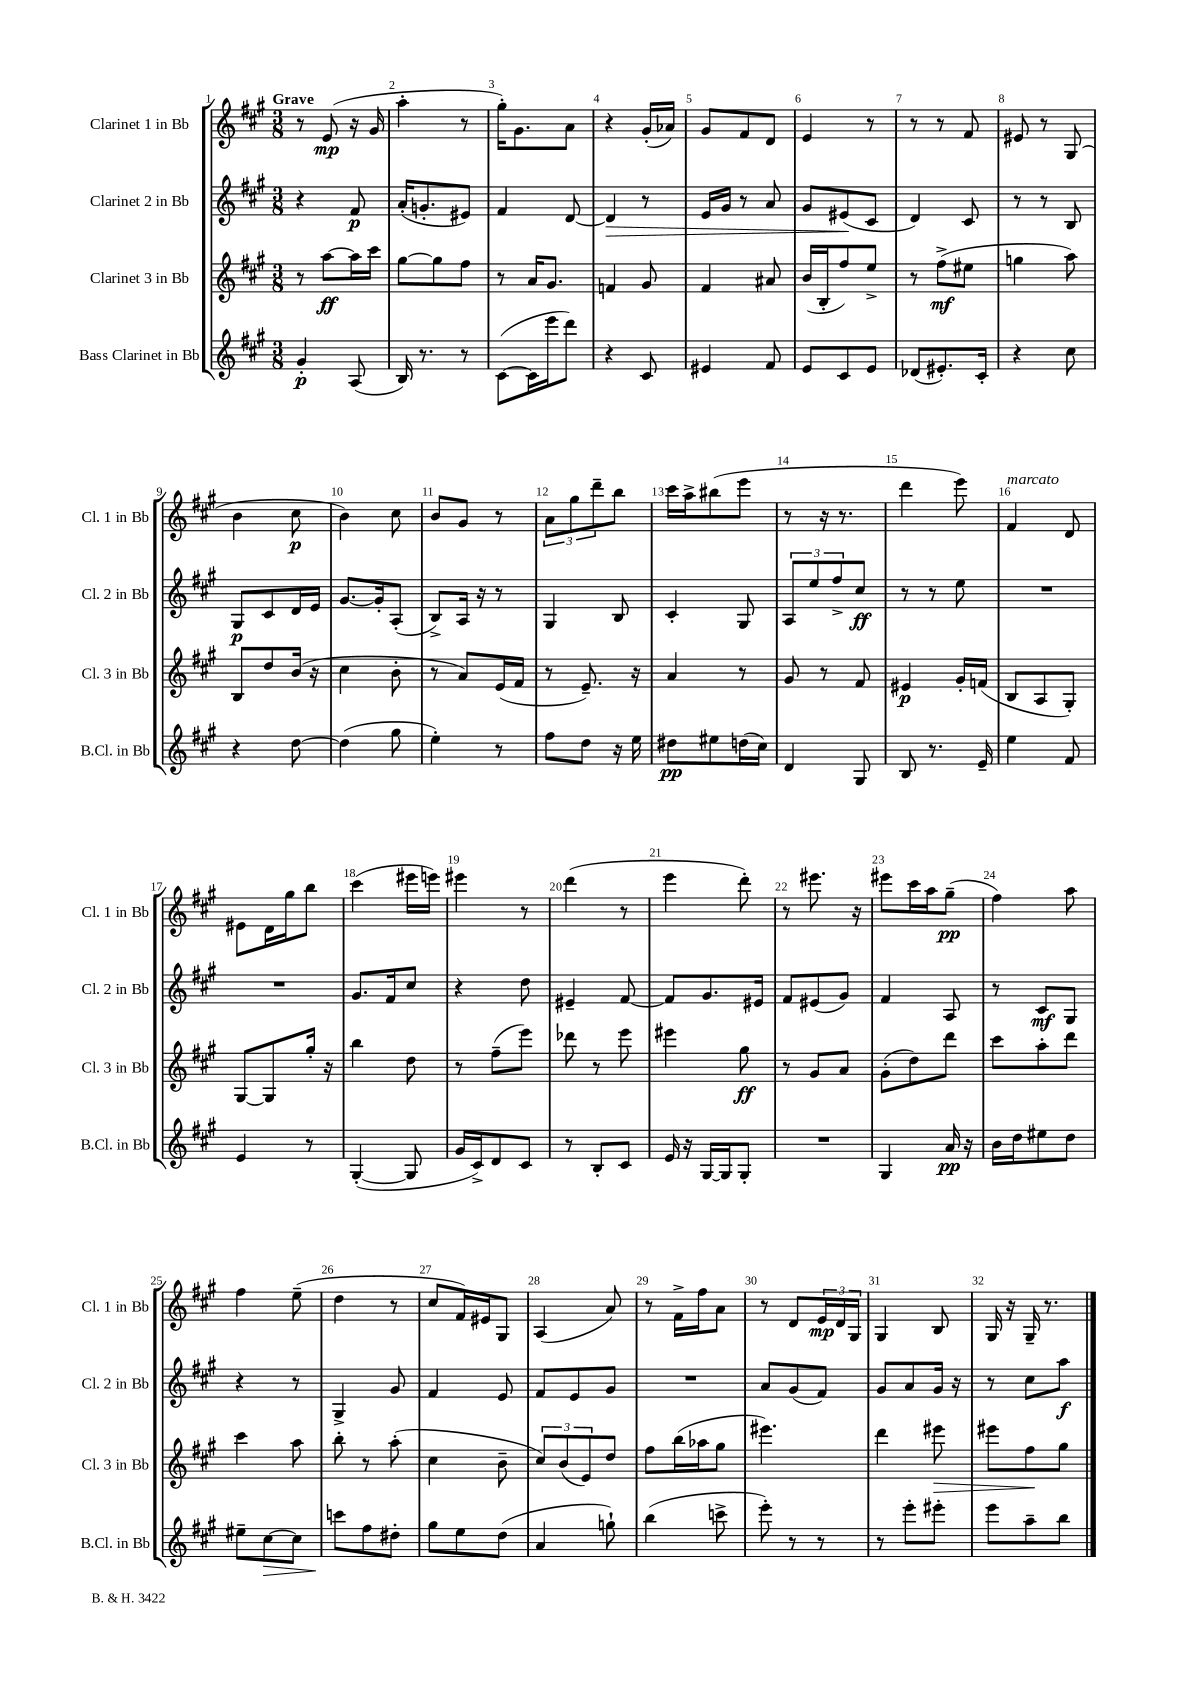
<<
\new StaffGroup <<
\new Staff = "s0" \with { instrumentName = "Clarinet 1 in Bb" shortInstrumentName = "Cl. 1 in Bb" } {
    \clef treble \key a \major \numericTimeSignature \time 3/8 \tempo "Grave"
    r8 e'8\mp( r16 gis'16 |
    a''4-. r8 |
    gis''16-.) gis'8. a'8 |
    r4 gis'16-.( aes'16) |
    gis'8 fis'8 d'8 |
    e'4 r8 |
    r8 r8 fis'8 |
    eis'8 r8 gis8( |
    b'4 cis''8\p |
    b'4) cis''8 |
    b'8 gis'8 r8 |
    \tuplet 3/2 { a'8 gis''8 d'''8-- } b''8 |
    cis'''16 a''16-> bis''8( e'''8 |
    r8 r16 r8. |
    d'''4 e'''8) |
    fis'4^\markup { \italic "marcato" } d'8 |
    eis'8 d'16 gis''16 b''8 |
    cis'''4( eis'''16 e'''16) |
    eis'''4 r8 |
    d'''4( r8 |
    e'''4 d'''8-.) |
    r8 eis'''8. r16 |
    eis'''8 cis'''16 a''16 gis''8--\pp( |
    fis''4) a''8 |
    fis''4 e''8--( |
    d''4 r8 |
    cis''8 fis'16) eis'16 gis8 |
    a4( a'8) |
    r8 fis'16-> fis''16 a'8 |
    r8 d'8 \tuplet 3/2 { e'16\mp d'16 gis16 } |
    gis4 b8 |
    gis16 r16 gis16-- r8. \bar "|." |
}
\new Staff = "s1" \with { instrumentName = "Clarinet 2 in Bb" shortInstrumentName = "Cl. 2 in Bb" } {
    \clef treble \key a \major \numericTimeSignature \time 3/8
    r4 fis'8\p |
    a'16-.( g'8.-. eis'8) |
    fis'4 d'8~ |
    d'4\> r8 |
    e'16 gis'16 r8 a'8 |
    gis'8 eis'8\!( cis'8 |
    d'4) cis'8 |
    r8 r8 b8 |
    gis8\p cis'8 d'16 e'16 |
    gis'8.~ gis'16-. a8-.( |
    b8->) a16 r16 r8 |
    gis4 b8 |
    cis'4-. gis8 |
    \tuplet 3/2 { a8 e''8 fis''8-> } cis''8\ff |
    r8 r8 e''8 |
    R4. |
    R4. |
    gis'8. fis'16 cis''8 |
    r4 d''8 |
    eis'4-- fis'8~ |
    fis'8 gis'8. eis'16 |
    fis'8 eis'8( gis'8) |
    fis'4 a8 |
    r8 cis'8\mf gis8 |
    r4 r8 |
    gis4-> gis'8 |
    fis'4 e'8 |
    fis'8 e'8 gis'8 |
    R4. |
    a'8 gis'8( fis'8) |
    gis'8 a'8 gis'16 r16 |
    r8 cis''8 a''8\f \bar "|." |
}
\new Staff = "s2" \with { instrumentName = "Clarinet 3 in Bb" shortInstrumentName = "Cl. 3 in Bb" } {
    \clef treble \key a \major \numericTimeSignature \time 3/8
    r8 a''8~\ff a''16 cis'''16 |
    gis''8~ gis''8 fis''8 |
    r8 a'16 gis'8. |
    f'4 gis'8 |
    fis'4 ais'8 |
    b'16( b16-. fis''8) e''8-> |
    r8 fis''8->\mf( eis''8 |
    g''4 a''8) |
    b8 d''8 b'16( r16 |
    cis''4 b'8-. |
    r8 a'8) e'16( fis'16 |
    r8 e'8.--) r16 |
    a'4 r8 |
    gis'8 r8 fis'8 |
    eis'4\p gis'16-. f'16( |
    b8 a8 gis8-.) |
    gis8~ gis8 gis''16-. r16 |
    b''4 d''8 |
    r8 fis''8--( e'''8) |
    des'''8 r8 e'''8 |
    eis'''4 gis''8\ff |
    r8 gis'8 a'8 |
    gis'8-.( d''8) d'''8 |
    cis'''8 a''8-. d'''8 |
    cis'''4 a''8 |
    b''8-. r8 a''8-.( |
    cis''4 b'8-- |
    \tuplet 3/2 { cis''8) b'8( e'8) } d''8 |
    fis''8 b''16( aes''16 gis''8 |
    eis'''4.) |
    d'''4 eis'''8\> |
    eis'''8 fis''8\! gis''8 \bar "|." |
}
\new Staff = "s3" \with { instrumentName = "Bass Clarinet in Bb" shortInstrumentName = "B.Cl. in Bb" } {
    \clef treble \key a \major \numericTimeSignature \time 3/8
    gis'4-.\p a8( |
    b16) r8. r8 |
    cis'8~( cis'16 e'''16 d'''8) |
    r4 cis'8 |
    eis'4 fis'8 |
    e'8 cis'8 e'8 |
    des'8( eis'8.-.) cis'16-. |
    r4 cis''8 |
    r4 d''8~ |
    d''4( gis''8 |
    e''4-.) r8 |
    fis''8 d''8 r16 e''16 |
    dis''8\pp eis''8 d''16( cis''16) |
    d'4 gis8 |
    b8 r8. e'16-- |
    e''4 fis'8 |
    e'4 r8 |
    gis4~-.( gis8 |
    gis'16 cis'16->) d'8 cis'8 |
    r8 b8-. cis'8 |
    e'16 r16 gis16~ gis16 gis8-. |
    R4. |
    gis4 a'16\pp r16 |
    b'16 d''16 eis''8 d''8 |
    eis''8-- cis''8~\> cis''8 |
    c'''8\! fis''8 dis''8-. |
    gis''8 e''8 d''8( |
    a'4 g''8-!) |
    b''4( c'''8-> |
    e'''8-.) r8 r8 |
    r8 e'''8-. eis'''8-. |
    e'''8 a''8-- b''8 \bar "|." |
}
>>
>>
\layout { \context { \Score \override BarNumber.break-visibility = ##(#f #t #t) barNumberVisibility = #all-bar-numbers-visible } }
